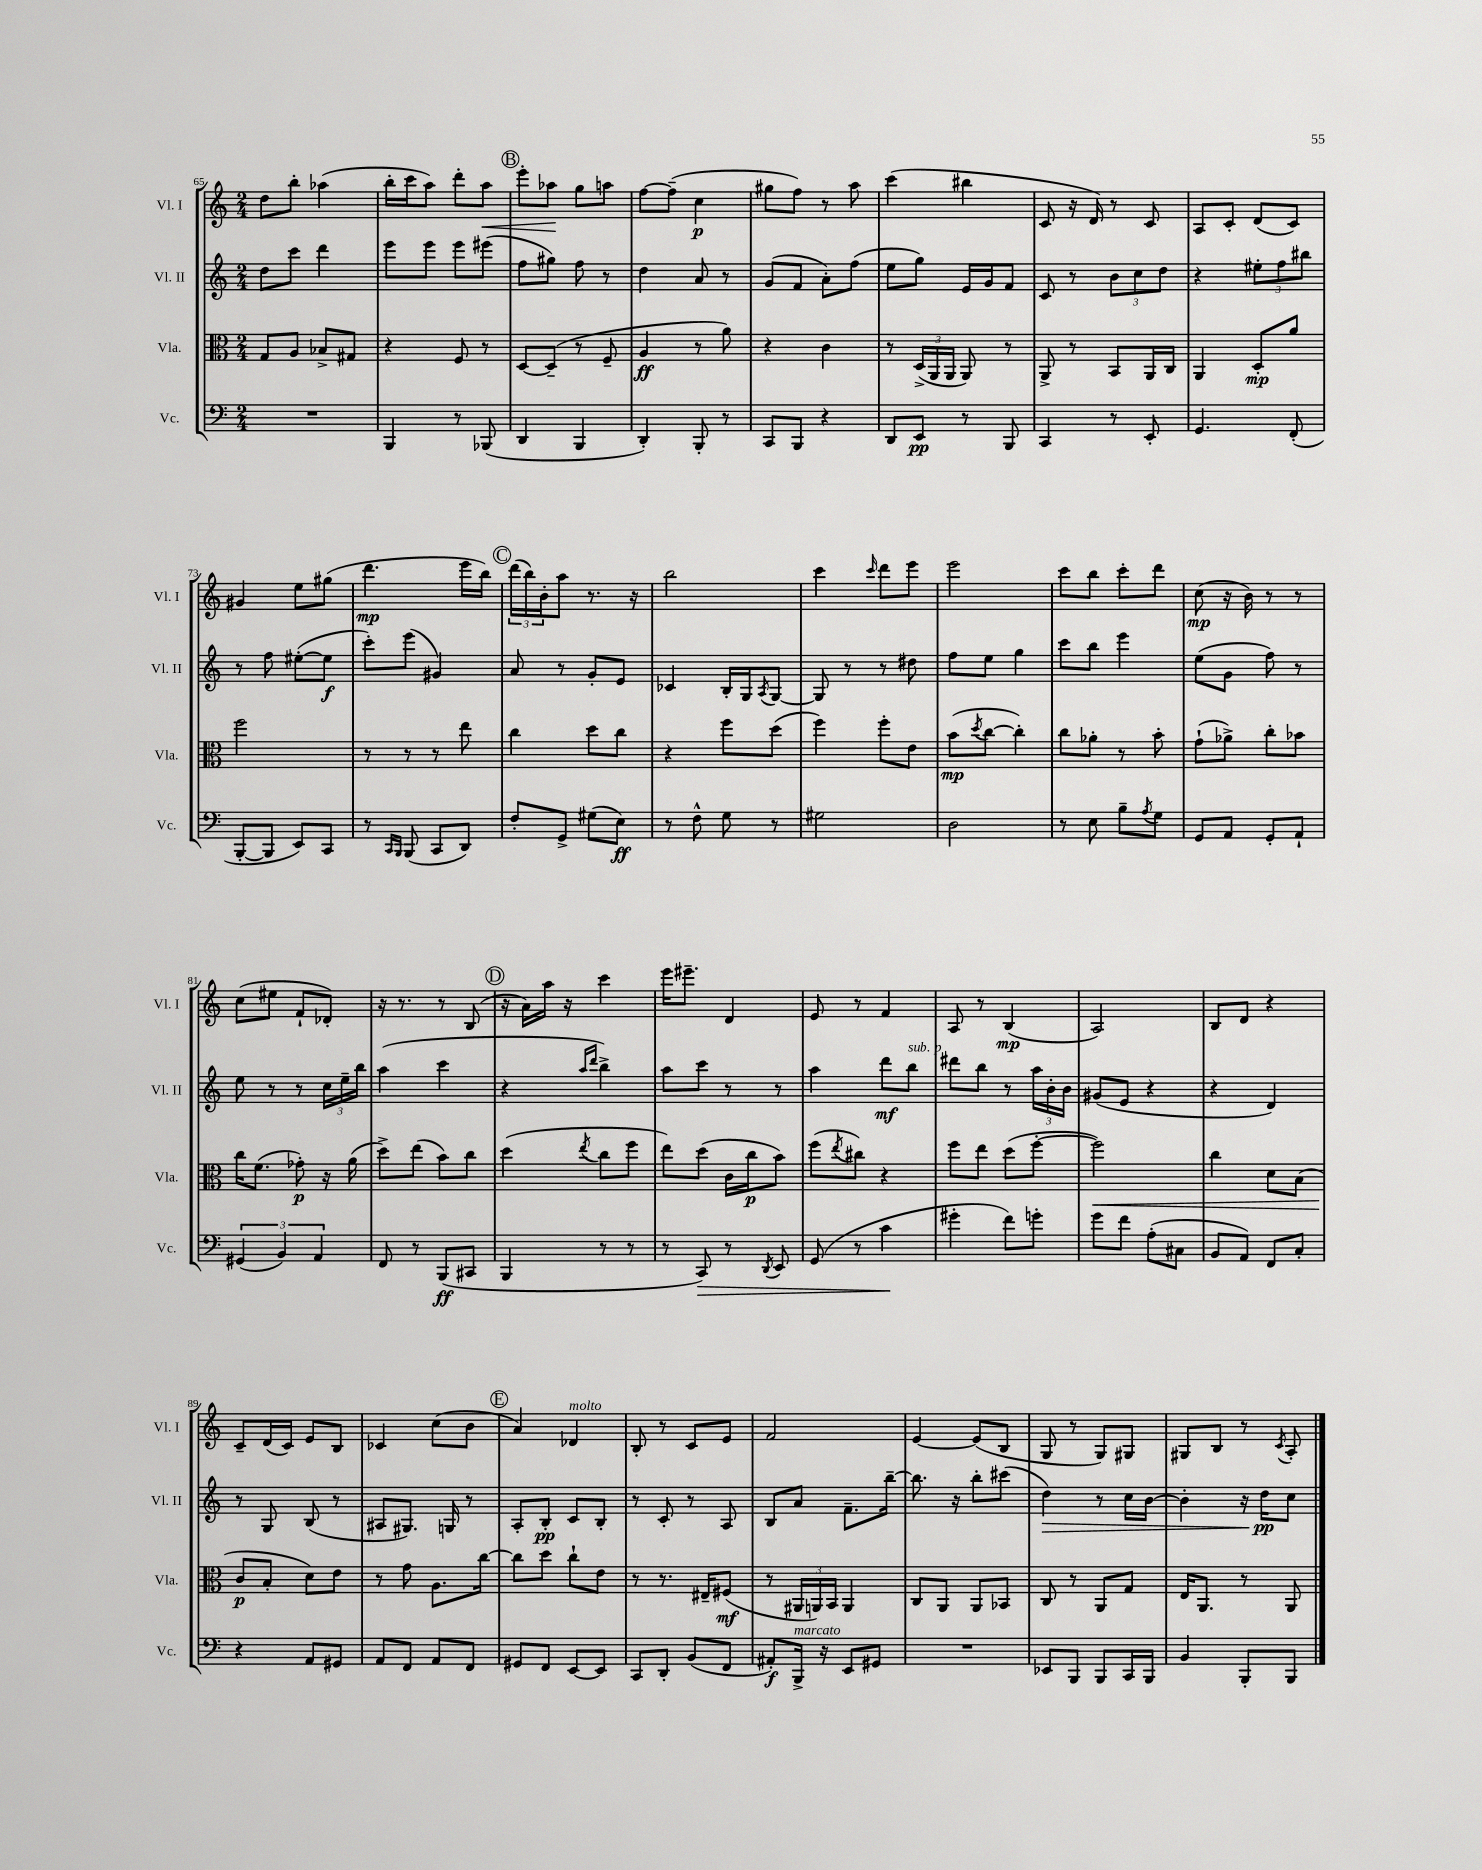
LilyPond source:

<<
\new StaffGroup <<
\new Staff = "s0" \with { instrumentName = "Vl. I" shortInstrumentName = "Vl. I" } {
    \clef treble \key c \major \numericTimeSignature \time 2/4
    d''8 b''8-. aes''4( |
    b''16-. c'''16 a''8) d'''8-. a''8\< |
    \mark \markup { \circle "B" } e'''8-. aes''8\! g''8 a''8 |
    f''8~ f''8--( c''4\p |
    gis''8 f''8) r8 a''8 |
    c'''4( bis''4 |
    c'8 r16 d'16) r8 c'8 |
    a8 c'8-. d'8( c'8) |
    gis'4 e''8 gis''8( |
    d'''4.\mp e'''16 b''16) |
    \mark \markup { \circle "C" } \tuplet 3/2 { d'''16( b''16) b'16-. } a''8 r8. r16 |
    b''2 |
    c'''4 \grace { c'''16 } d'''8 e'''8 |
    e'''2 |
    c'''8 b''8 c'''8-. d'''8 |
    c''8\mp( r16 b'16) r8 r8 |
    c''8( eis''8 f'8-! des'8-.) |
    r16 r8. r8 b8( |
    \mark \markup { \circle "D" } r16 a'16) a''16 r16 c'''4 |
    e'''16 eis'''8.-- d'4 |
    e'8 r8 f'4 |
    a8 r8 b4\mp( |
    a2) |
    b8 d'8 r4 |
    c'8-- d'16( c'16) e'8 b8 |
    ces'4 c''8( b'8 |
    \mark \markup { \circle "E" } a'4) des'4^\markup { \italic "molto" } |
    b8-. r8 c'8 e'8 |
    f'2 |
    e'4~ e'8( b8 |
    g8 r8 g8) gis8 |
    gis8 b8 r8 \acciaccatura { c'8 } a8-. \bar "|." |
}
\new Staff = "s1" \with { instrumentName = "Vl. II" shortInstrumentName = "Vl. II" } {
    \clef treble \key c \major \numericTimeSignature \time 2/4
    d''8 c'''8 d'''4 |
    e'''8 e'''8 e'''8 eis'''8( |
    \mark \markup { \circle "B" } f''8 gis''8) f''8 r8 |
    d''4 a'8 r8 |
    g'8( f'8 a'8-.) f''8( |
    e''8 g''8) e'16 g'16 f'8 |
    c'8 r8 \tuplet 3/2 { b'8 c''8 d''8 } |
    r4 \tuplet 3/2 { eis''8-. f''8 bis''8 } |
    r8 f''8 eis''8~-.( eis''8\f |
    c'''8-.) e'''8( gis'4) |
    \mark \markup { \circle "C" } a'8 r8 g'8-. e'8 |
    ces'4 b16-. g16 \acciaccatura { a8 } g8~ |
    g8 r8 r8 dis''8 |
    f''8 e''8 g''4 |
    c'''8 b''8 e'''4 |
    e''8( g'8 f''8) r8 |
    e''8 r8 r8 \tuplet 3/2 { c''16 e''16-- b''16 } |
    a''4( c'''4 |
    \mark \markup { \circle "D" } r4 \grace { a''16 d'''16 } b''4->) |
    a''8 c'''8 r8 r8 |
    a''4 d'''8\mf b''8^\markup { \italic "sub. p" } |
    dis'''8 b''8 r8 \tuplet 3/2 { a''16 b'16-. b'16 } |
    gis'8( e'8 r4 |
    r4 d'4) |
    r8 g8 b8( r8 |
    ais8 gis8.) g16 r8 |
    \mark \markup { \circle "E" } a8-. b8-.\pp c'8 b8-. |
    r8 c'8-. r8 a8 |
    b8 a'8 f'8.-- b''16~-- |
    b''8. r16 b''8-. cis'''8( |
    d''4\>) r8 c''16 b'16~ |
    b'4-. r16 d''16\pp\! c''8 \bar "|." |
}
\new Staff = "s2" \with { instrumentName = "Vla." shortInstrumentName = "Vla." } {
    \clef alto \key c \major \numericTimeSignature \time 2/4
    g8 a8 bes8-> gis8 |
    r4 f8 r8 |
    \mark \markup { \circle "B" } d8~ d8--( r8 f8-- |
    a4\ff r8 a'8) |
    r4 c'4 |
    r8 \tuplet 3/2 { d16->( a,16 a,16 } a,8) r8 |
    a,8-> r8 b,8 a,16 c16 |
    a,4 d8-.\mp a'8 |
    f''2 |
    r8 r8 r8 e''8 |
    \mark \markup { \circle "C" } c''4 d''8 c''8 |
    r4 f''8 d''8( |
    f''4) f''8-. e'8 |
    b'8\mp( \acciaccatura { d''8 } c''8~ c''4-.) |
    c''8 aes'8-. r8 b'8-. |
    g'8-!( aes'8->) c''8-. bes'8 |
    c''16 f'8.( ges'8-.\p) r16 a'16( |
    d''8->) e''8( b'8) c''8 |
    \mark \markup { \circle "D" } d''4( \acciaccatura { e''8 } c''8 f''8 |
    e''8) d''8( c'16 c''16\p b'8) |
    f''8( \acciaccatura { e''8 } cis''8) r4 |
    f''8 e''8 d''8( f''8~-. |
    f''2\<) |
    c''4 d'8 b8( |
    c'8\p\! b8-. d'8) e'8 |
    r8 g'8 a8. c''16~ |
    \mark \markup { \circle "E" } c''8 d''8 c''8-! e'8 |
    r8 r8. eis16-- fis8\mf( |
    r8 \tuplet 3/2 { ais,16 a,16) b,16 } a,4 |
    c8 a,8 a,8 bes,8 |
    c8 r8 a,8 g8 |
    e16 a,8. r8 a,8 \bar "|." |
}
\new Staff = "s3" \with { instrumentName = "Vc." shortInstrumentName = "Vc." } {
    \clef bass \key c \major \numericTimeSignature \time 2/4
    R2 |
    b,,4 r8 bes,,8( |
    \mark \markup { \circle "B" } d,4 b,,4 |
    d,4-.) b,,8-. r8 |
    c,8 b,,8 r4 |
    d,8 e,8\pp r8 b,,8 |
    c,4 r8 e,8-. |
    g,4. f,8-.( |
    b,,8~-. b,,8 e,8) c,8 |
    r8 \grace { c,16 b,,16 } b,,8( c,8 d,8) |
    \mark \markup { \circle "C" } f8-. g,8-> gis8( e8\ff) |
    r8 f8-^ g8 r8 |
    gis2 |
    d2 |
    r8 e8 b8-- \acciaccatura { a8 } g8 |
    g,8 a,8 g,8-. a,8-! |
    \tuplet 3/2 { gis,4( b,4) a,4 } |
    f,8 r8 b,,8\ff( cis,8 |
    \mark \markup { \circle "D" } b,,4 r8 r8 |
    r8 c,8\>) r8 \acciaccatura { d,8 } e,8 |
    g,8( r8 c'4\! |
    gis'4-. f'8) g'8-. |
    g'8 f'8 a8-.( cis8 |
    b,8 a,8) f,8 c8-. |
    r4 a,8 gis,8 |
    a,8 f,8 a,8 f,8 |
    \mark \markup { \circle "E" } gis,8 f,8 e,8~ e,8 |
    c,8 d,8-. b,8( f,8 |
    ais,8-.\f) b,,16->^\markup { \italic "marcato" } r16 e,8 gis,8 |
    R2 |
    ees,8 b,,8 b,,8 c,16 b,,16 |
    b,4 b,,8-. b,,8 \bar "|." |
}
>>
>>
\layout { \context { \Score currentBarNumber = #65 } }
